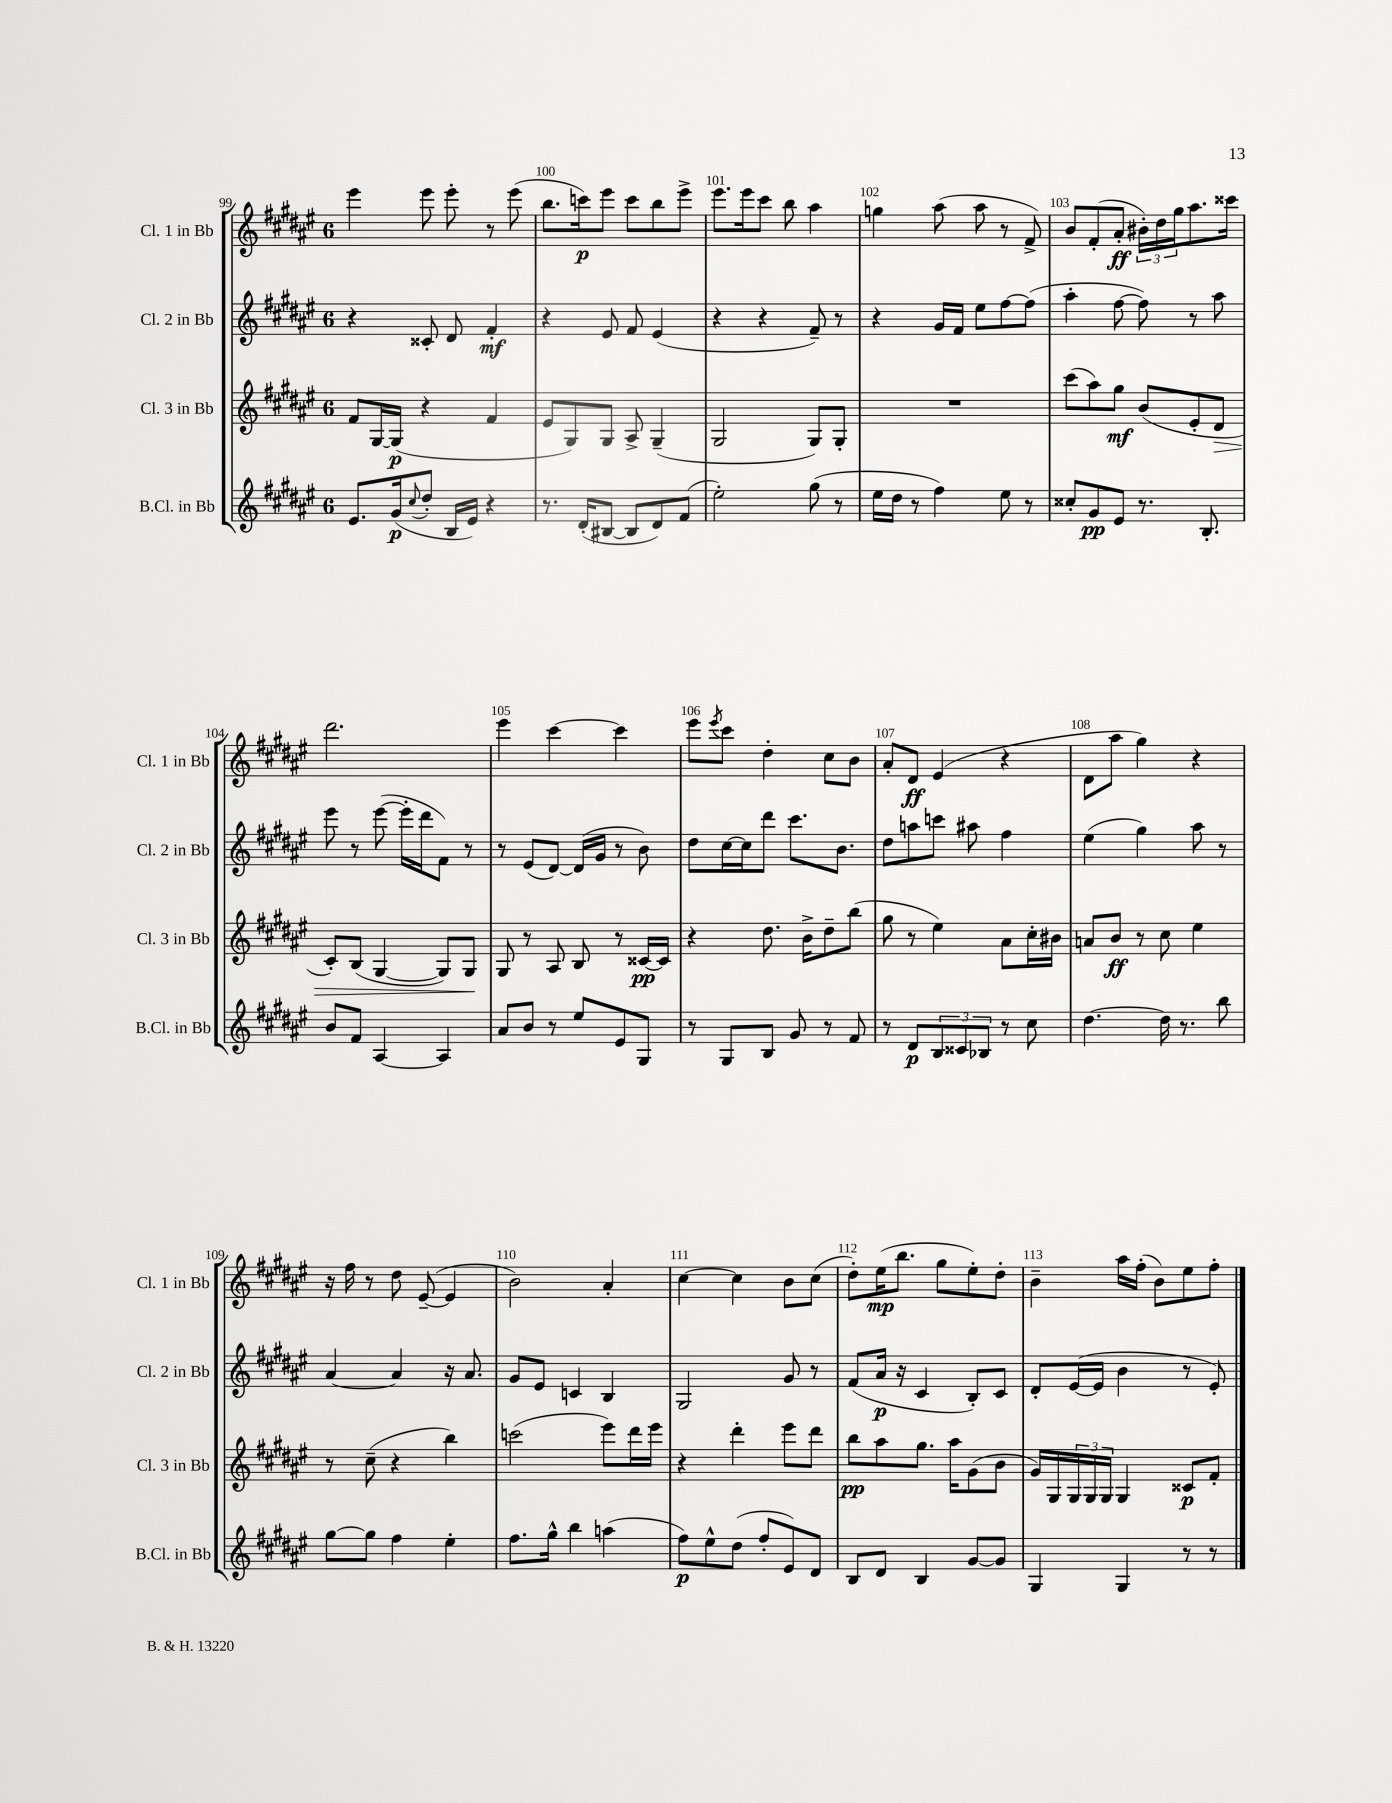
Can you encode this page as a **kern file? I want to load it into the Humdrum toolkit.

**kern	**kern	**kern	**kern
*staff4	*staff3	*staff2	*staff1
*clefG2	*clefG2	*clefG2	*clefG2
*k[f#c#g#d#a#e#]	*k[f#c#g#d#a#e#]	*k[f#c#g#d#a#e#]	*k[f#c#g#d#a#e#]
*M6/8	*M6/8	*M6/8	*M6/8
8.e#	8f#	4r	4eee#
.	[16G#	.	.
(16g#	(16G#]	.	.
8qqcc#	.	.	.
8dd#'	4r	8c##'	8eee#
16B	.	8d#	8eee#'
16e#)	.	.	.
4r	4f#	4f#'	8r
.	.	.	(8eee#
=	=	=	=
8.r	8e#	4r	8.bb
.	8G#)	.	.
(16d#'	.	.	16ccc)
[8B#	8G#	8e#	8eee#
8B#]	8A#^	8f#	8ccc
8d#)	(4G#~	(4e#	8bb
(8f#	.	.	8eee#^
=	=	=	=
2ee#')	2G#	4r	8.eee#
.	.	.	16eee#
.	.	4r	8ccc#
.	.	.	8bb
(8gg#	8G#)	8f#~)	4aa#
8r	8G#'	8r	.
=	=	=	=
16ee#	2.r	4r	4gg
16dd#	.	.	.
8r	.	.	.
4ff#)	.	16g#	(8aa#
.	.	16f#	.
.	.	8ee#	8aa#
8ee#	.	[8ff#	8r
8r	.	(8ff#]	8f#^)
=	=	=	=
8cc##'	(8ccc#	4aa#'	8b
8g#	8aa#)	.	(8f#'
8e#	8gg#	[8ff#	8a#'
8.r	(8b	8ff#])	24b#')
.	.	.	24dd#
.	.	.	24gg#
.	8e#'	8r	8.aa#
8.B'	.	.	.
.	8d#	8aa#	.
.	.	.	16ccc##
=	=	=	=
8b	8c#')	8eee#	2.ddd#
8f#	(8B	8r	.
[4A#	[4G#	([8eee#	.
.	.	16eee#']	.
.	.	16ddd#	.
4A#]	8G#])	8f#)	.
.	8G#	8r	.
=	=	=	=
8a#	8G#	8r	4eee#
8b	8r	(8e#	.
8r	8A#	[8d#)	[4ccc#
8ee#	8B	(16d#]	.
.	.	16g#	.
8e#	8r	8r	4ccc#]
8G#	[16c##	8b)	.
.	16c##]	.	.
=	=	=	=
8r	4r	8dd#	8eee#
.	.	.	8qeee#
8G#	.	[16cc#	8ccc#
.	.	16cc#]	.
8B	8.dd#	8ddd#	4dd#'
8g#	.	8.ccc#	.
.	16b^	.	.
8r	8dd#~	.	8cc#
.	.	8.b	.
8f#	(8bb	.	8b
=	=	=	=
8r	8gg#	8dd#	8a#'
8d#	8r	8aa	8d#
12B	4ee#)	8ccc	(4e#
12c##	.	.	.
.	.	8aa#	.
12B-	.	.	.
8r	8a#	4ff#	4r
8cc#	16cc#'	.	.
.	16b#	.	.
=	=	=	=
[4.dd#	8a	(4ee#	8d#
.	8b	.	8aa#
.	8r	4gg#)	4gg#)
16dd#]	8cc#	.	.
8.r	.	.	.
.	4ee#	8aa#	4r
8bb	.	8r	.
=	=	=	=
[8gg#	8r	[4a#	16r
.	.	.	16ff#
8gg#]	(8cc#~	.	8r
4ff#	4r	4a#]	8dd#
.	.	.	([8e#~
4ee#'	4bb)	16r	4e#]
.	.	8.a#	.
=	=	=	=
8.ff#	(2ccc	8g#	2b)
.	.	8e#	.
16gg#^^	.	.	.
4bb	.	4c	.
(4aa	8eee#)	4B	4a#'
.	16ddd#	.	.
.	16eee#	.	.
=	=	=	=
8ff#)	4r	2G#	[4cc#
8ee#^^	.	.	.
(8dd#	4ddd#'	.	4cc#]
8ff#'	.	.	.
8e#)	8eee#	8g#	8b
8d#	8ddd#	8r	(8cc#
=	=	=	=
8B	8bb	(8f#	8dd#')
8d#	8aa#	16a#	(16ee#
.	.	16r	8.bb
4B	8.gg#	4c#	.
.	.	.	8gg#
.	16aa#	.	.
[8g#	(8g#	8B')	8ee#')
8g#]	8b	8c#	8dd#'
=	=	=	=
4G#	16g#)	8d#'	4b~
.	16G#	.	.
.	24G#	([16e#	.
.	24G#	.	.
.	.	16e#]	.
.	24G#	.	.
4G#	4G#	4b	16aa#
.	.	.	(16ff#'
.	.	.	8b)
8r	8c##	8r	8ee#
8r	8f#'	8e#')	8ff#'
==	==	==	==
*-	*-	*-	*-
